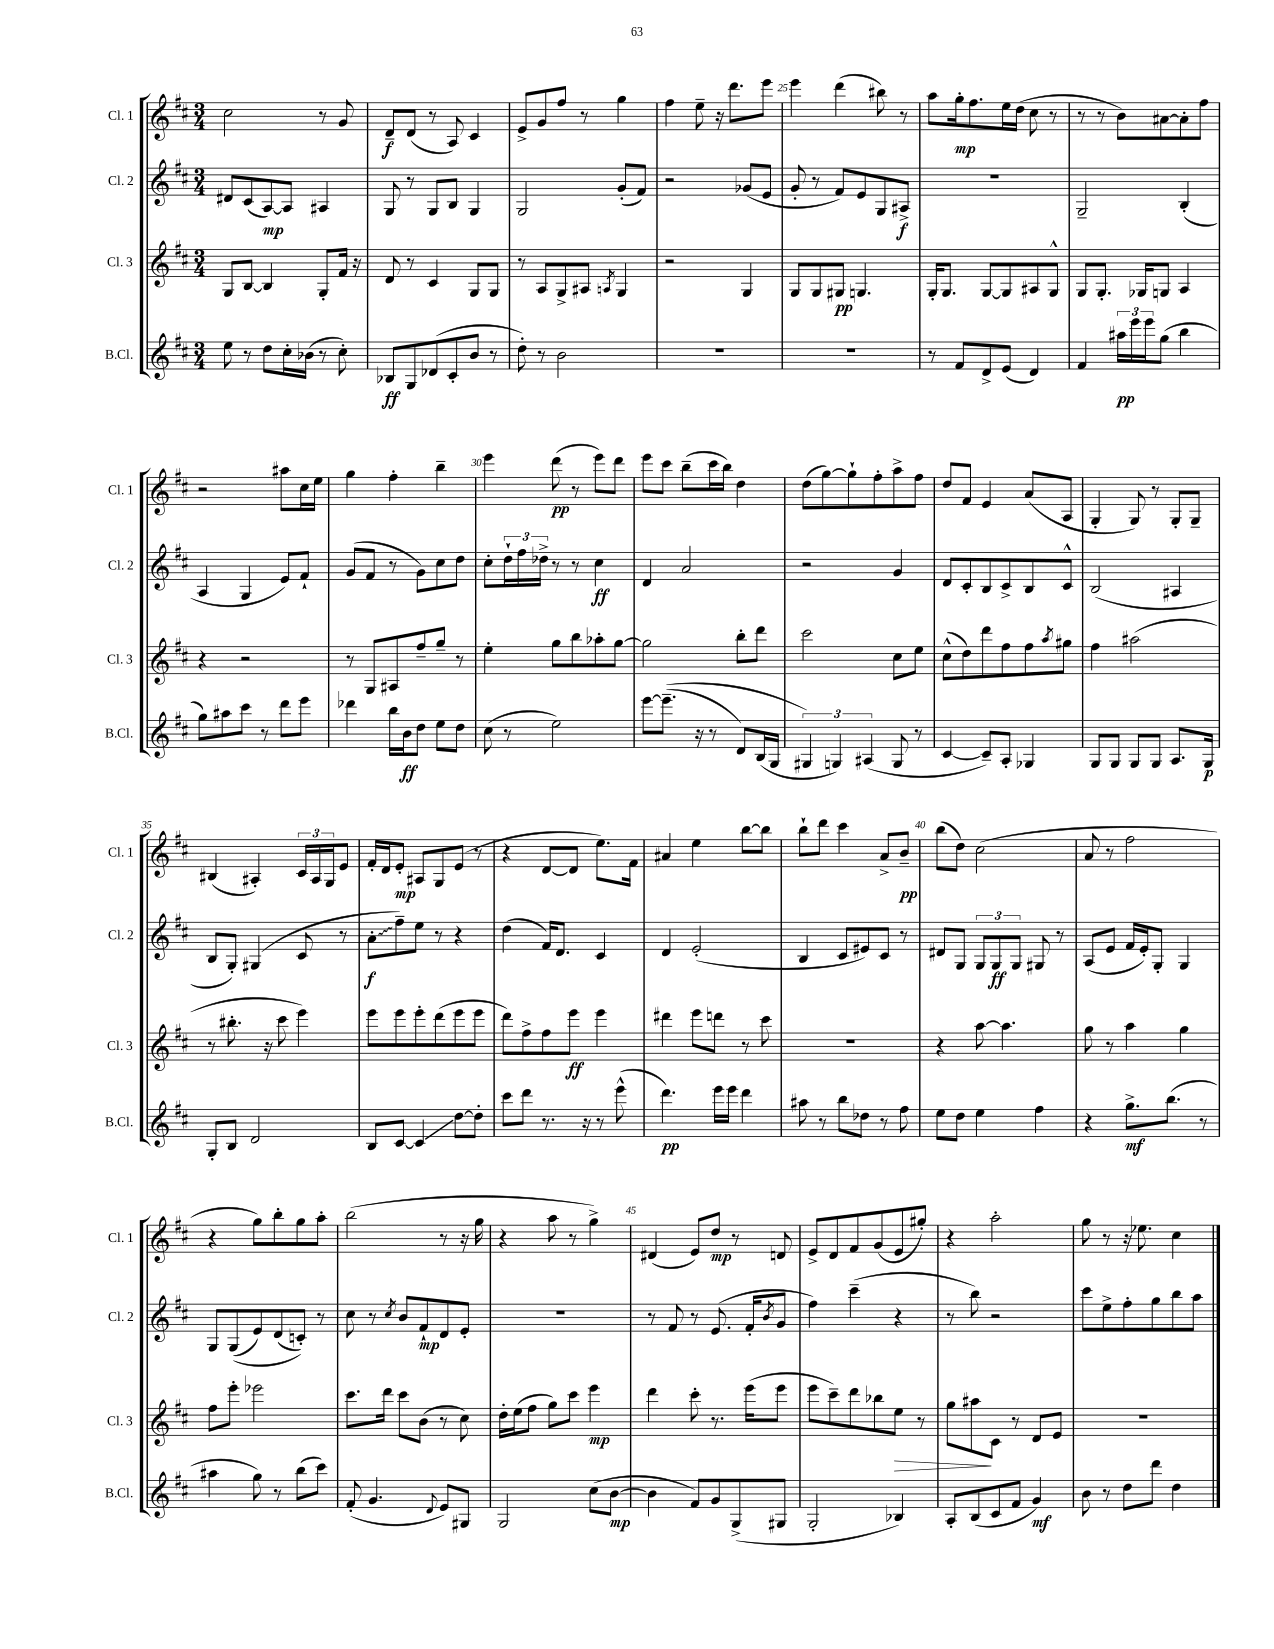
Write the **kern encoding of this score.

**kern	**kern	**kern	**kern
*staff4	*staff3	*staff2	*staff1
*clefG2	*clefG2	*clefG2	*clefG2
*k[f#c#]	*k[f#c#]	*k[f#c#]	*k[f#c#]
*M3/4	*M3/4	*M3/4	*M3/4
8ee	8G	8d#	2cc#
8r	[8B	(8c#	.
8dd	4B]	[8A)	.
16cc#'	.	8A]	.
(16b-	.	.	.
8r	8G'	4A#	8r
8cc#')	16f#	.	8g
.	16r	.	.
=	=	=	=
8B-	8d	8G	8d~
8G	8r	8r	(8d
(8d-	4c#	8G	8r
8c#'	.	8B	8A)
8b	8G	4G	4c#
8r	8G	.	.
=	=	=	=
8dd')	8r	2G	8e^
8r	8A	.	8g
2b	8G^	.	8ff#
.	8A#	.	8r
.	8qA	.	.
.	4G	(8g'	4gg
.	.	8f#)	.
=	=	=	=
2.r	2r	2r	4ff#
.	.	.	8ee~
.	.	.	16r
.	.	.	8.ddd
.	4G	(8g-	.
.	.	8e	8eee
=	=	=	=
2.r	8G	8g'	4eee
.	8G	8r	.
.	8G#	8f#)	(4ddd
.	4.G	8e	.
.	.	8G	8bb#)
.	.	8A#^	8r
=	=	=	=
8r	16G'	2.r	8aa
.	8.G	.	.
8f#	.	.	16gg'
.	.	.	8.ff#
8d^	[8G	.	.
(8e	8G]	.	16ee
.	.	.	(16dd
4d)	8A#	.	8cc#
.	8G^^	.	8r
=	=	=	=
4f#	8G	2G~	8r
.	8.G'	.	8r
24aa#	.	.	8b)
24eee	.	.	.
.	16G-	.	.
24eee	.	.	.
(8gg	8G	.	[8a#
4bb	4A	(4B'	8a#']
.	.	.	8ff#
=	=	=	=
8gg)	4r	4A	2r
8aa#	.	.	.
8ccc#	2r	4G	.
8r	.	.	.
8ddd	.	8e)	8aa#
8eee	.	8f#`	16cc#
.	.	.	16ee
=	=	=	=
4ddd-	8r	(8g	4gg
.	8G	8f#	.
16bb	8A#	8r	4ff#'
16b	.	.	.
8dd	8ff#~	8g)	.
8ee	8gg~	8cc#	4bb~
8dd	8r	8dd	.
=	=	=	=
(8cc#	4ee'	8cc#'	4eee
8r	.	24dd`	.
.	.	24ff#	.
.	.	24dd-^	.
2ee)	8gg	8r	(8ddd
.	8bb	8r	8r
.	8aa-'	4cc#	8eee)
.	[8gg	.	8ddd
=	=	=	=
[8eee	2gg]	4d	8eee
&((8.eee~]	.	.	8ccc#
.	.	2a	(8bb~
16r	.	.	.
8r	.	.	16ccc#
.	.	.	16bb)
8d)	8bb'	.	4dd
(16B	8ddd	.	.
16G	.	.	.
=	=	=	=
6G#&)	2ccc#	2r	(8dd
.	.	.	[8gg)
6G)	.	.	.
.	.	.	8gg`]
(6A#	.	.	.
.	.	.	8ff#'
8G	8cc#	4g	8aa^
8r	8ee	.	8ff#
=	=	=	=
[4c#	(8cc#^^	8d	8dd
.	8dd)	8c#'	8f#
8c#~])	8ddd	8B	4e
8A'	8ff#	8c#^	.
4G-	8ff#	8B	(8a
.	8qaa	.	.
.	8gg#	8c#^^	8A
=	=	=	=
8G	4ff#	(2B	4G'
8G	.	.	.
8G	(2aa#	.	8G)
8G	.	.	8r
8.A	.	4A#	8G'
.	.	.	8G~
16G	.	.	.
=	=	=	=
8G'	8r	8B	(4B#
8B	8.bb#'	8G')	.
2d	.	(4G#	4A#')
.	16r	.	.
.	8ccc#	.	.
.	4eee)	8c#	24c#
.	.	.	24A#
.	.	.	24G
.	.	8r	8e
=	=	=	=
8B	8eee	8a'	16f#'
.	.	.	16d
[8c#	8eee	8ff#~)	8e'
4c#]	8eee'	8ee	8A#
.	(8ddd	8r	8G
[8dd	8eee	4r	(8e
8dd']	8eee	.	8r
=	=	=	=
8ccc#	8ddd)	(4dd	4r
8ddd	8ff#^	.	.
8.r	8ff#	16f#)	[8d
.	.	8.d	.
.	8eee	.	8d]
16r	.	.	.
8r	4eee	4c#	8.ee)
(8eee^^	.	.	.
.	.	.	16f#
=	=	=	=
4.ddd)	4ddd#	4d	4a#
.	8eee	(2e'	4ee
16eee	8ddd	.	.
16eee	.	.	.
4ddd	8r	.	[8bb
.	8ccc#	.	8bb]
=	=	=	=
8aa#	2.r	4B	8bb`
8r	.	.	8ddd
8bb	.	8c#	4ccc#
8dd-	.	8e#)	.
8r	.	8c#	8a^
8ff#	.	8r	8b~
=	=	=	=
8ee	4r	8d#	(8bb
8dd	.	8G	8dd)
4ee	[8aa	12G	(2cc#
.	.	12G	.
.	4.aa]	.	.
.	.	12G	.
4ff#	.	8G#	.
.	.	8r	.
=	=	=	=
4r	8gg	(8A	8a
.	8r	8e	8r
8.gg^	4aa	16f#	2ff#
.	.	16e')	.
.	.	8G'	.
(8.bb	.	.	.
.	4gg	4G	.
8r	.	.	.
=	=	=	=
4aa#	8ff#	8G	4r
.	8eee'	&((8G	.
8gg)	2eee-	8e)	8gg)
8r	.	(8d	8bb'
(8bb	.	8c')&)	8gg
8ccc#)	.	8r	8aa'
=	=	=	=
(8f#'	8.ccc#	8cc#	(2bb
4.g	.	8r	.
.	16ddd	.	.
.	.	8qcc#	.
.	8ccc#	8b	.
.	(8b	8f#`	.
8qqd	.	.	.
8e)	8r	8d	8r
8G#	8cc#)	8e'	16r
.	.	.	16gg
=	=	=	=
2G	16dd'	2.r	4r
.	(16ee	.	.
.	8ff#	.	.
.	8gg)	.	8aa
.	8ccc#	.	8r
(8cc#	4eee	.	4gg^)
[8b	.	.	.
=	=	=	=
4b]	4ddd	8r	(4d#
.	.	8f#	.
8f#)	8ccc#'	8r	8e)
8g	8.r	(8.e	8dd
(8G^	.	.	8r
.	(16eee	16f#'	.
.	.	8qb	.
8G#	8eee	8g	8d
=	=	=	=
2G'	8eee	4ff#)	8e^
.	8ccc#~)	.	8d
.	8ddd	(4ccc#~	8f#
.	8bb-	.	(8g
4B-)	8ee	4r	8e
.	8r	.	8gg#')
=	=	=	=
8A'	8gg	8r	4r
(8B	8aa#	8bb)	.
8c#	8c#	2r	2aa'
8f#	8r	.	.
4g)	8d	.	.
.	8e	.	.
=	=	=	=
8b	2.r	8ccc#	8gg
8r	.	8ee^	8r
8dd	.	8ff#'	16r
.	.	.	8.ee-
8ddd	.	8gg	.
4dd	.	8bb	4cc#
.	.	8aa	.
==	==	==	==
*-	*-	*-	*-
